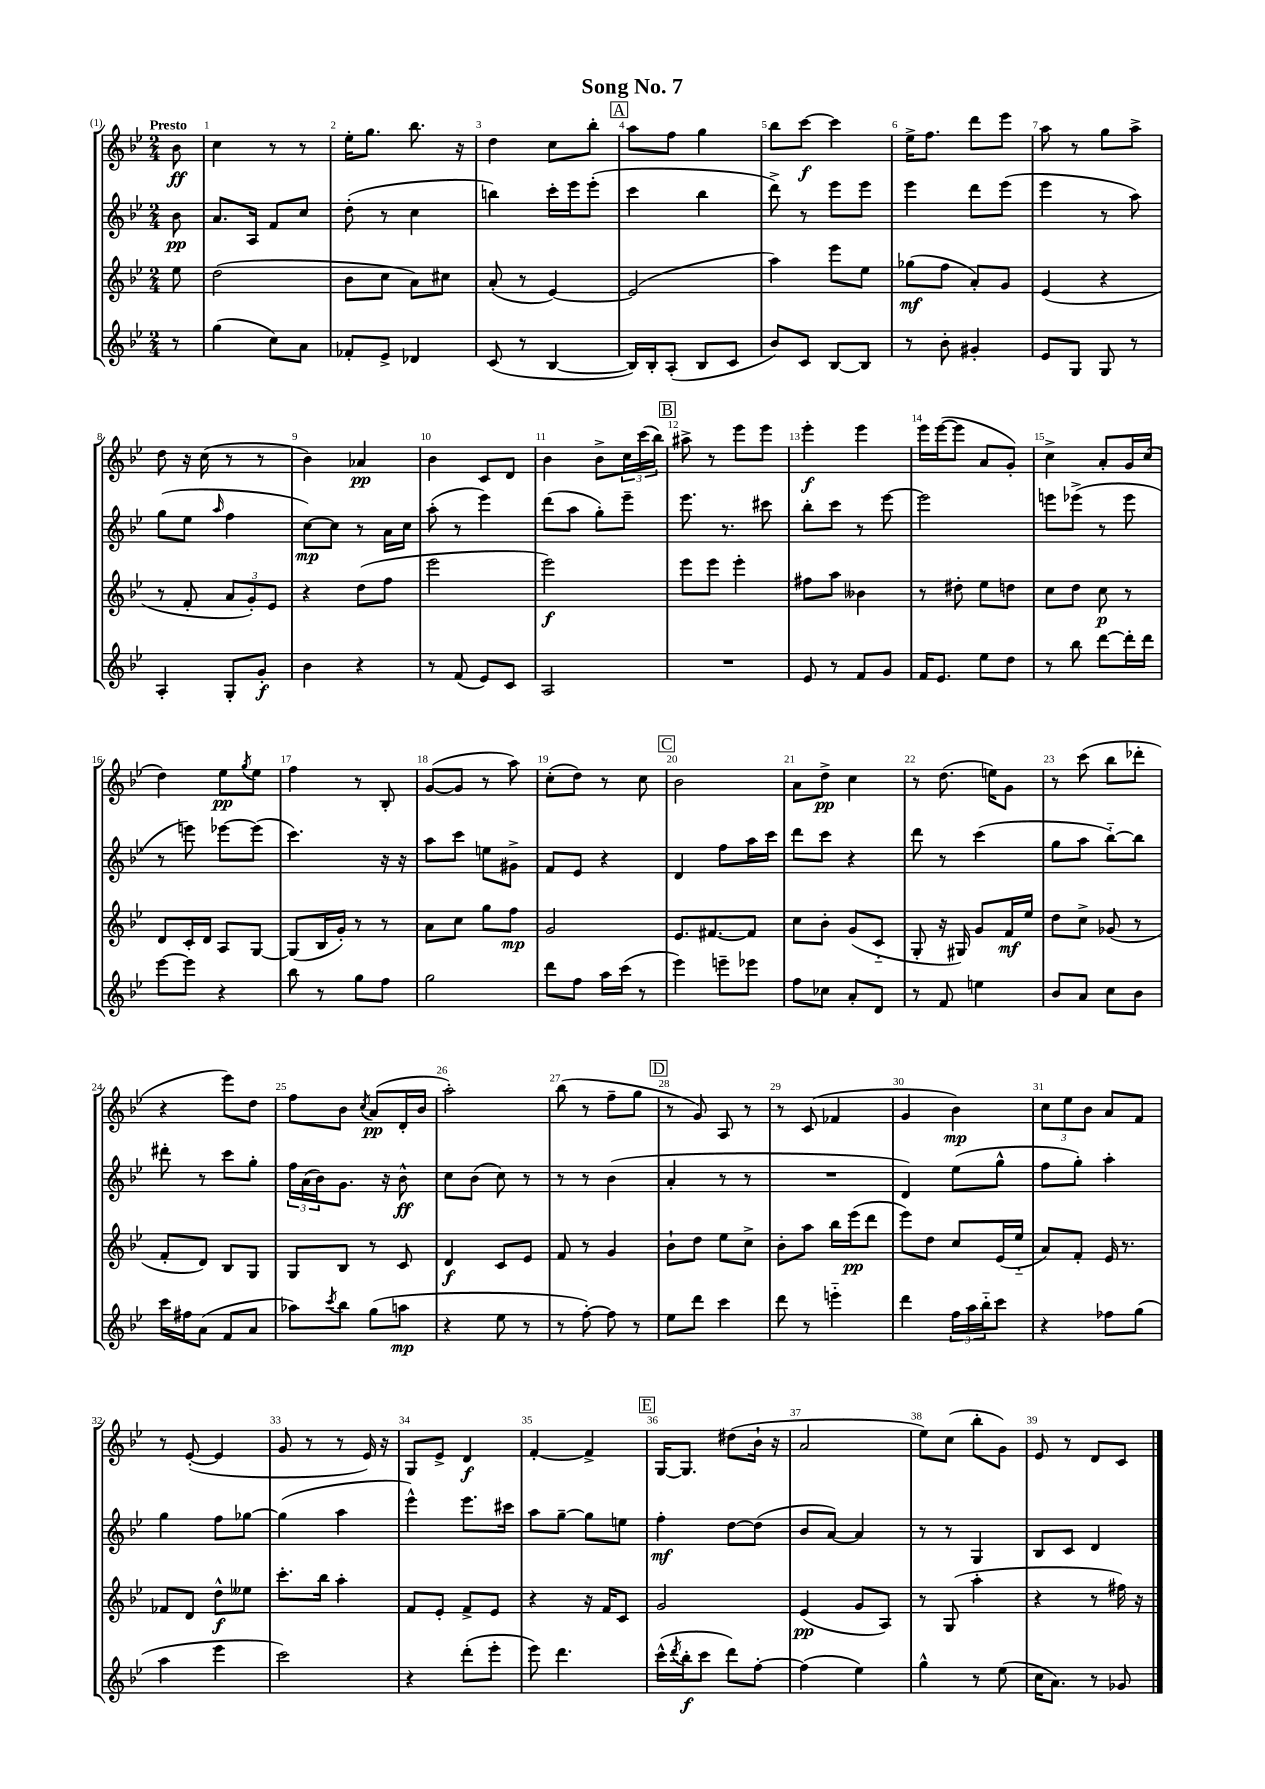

**kern	**kern	**kern	**kern
*staff4	*staff3	*staff2	*staff1
*clefG2	*clefG2	*clefG2	*clefG2
*k[b-e-]	*k[b-e-]	*k[b-e-]	*k[b-e-]
*M2/4	*M2/4	*M2/4	*M2/4
8r	8ee-	8b-	8b-
=	=	=	=
(4gg	(2dd	8.a	4cc
.	.	16A	.
8cc)	.	8f	8r
8a	.	8cc	8r
=	=	=	=
8f-'	8b-	(8dd'	16ee-'
.	.	.	8.gg
8e-^	8cc	8r	.
4d-	8a)	4cc	8.bb-
.	8cc#	.	.
.	.	.	16r
=	=	=	=
(8c	(8a'	4bb)	4dd
8r	8r	.	.
[4B-	[4e-)	16ccc'	8cc
.	.	16eee-	.
.	.	(8eee-'	8bb-'
=	=	=	=
16B-])	(2e-]	4ccc	8aa
16B-'	.	.	.
(8A'	.	.	8ff
8B-	.	4bb-	4gg
8c	.	.	.
=	=	=	=
8b-)	4aa)	8ddd^)	8bb-
8c	.	8r	[8ccc
[8B-	8eee-	8eee-	4ccc]
8B-]	8ee-	8eee-	.
=	=	=	=
8r	(8gg-	4eee-	16ee-^
.	.	.	8.ff
8b-'	8ff	.	.
4g#'	8a')	8ddd	8ddd
.	8g	(8eee-	8eee-
=	=	=	=
8e-	(4e-	4eee-	8aa
8G	.	.	8r
8G	4r	8r	8gg
8r	.	8aa)	8aa^
=	=	=	=
4A'	8r	(8gg	8dd
.	8f'	8ee-	16r
.	.	.	(16cc
.	.	16qqaa	.
8G'	12a	4ff	8r
.	12g')	.	.
8g'	.	.	8r
.	12e-	.	.
=	=	=	=
4b-	4r	[8cc)	4b-)
.	.	8cc]	.
4r	(8dd	8r	4a-
.	8ff	16a	.
.	.	16cc	.
=	=	=	=
8r	2eee-	(8aa'	4b-
(8f	.	8r	.
8e-)	.	4eee-)	8c
8c	.	.	8d
=	=	=	=
2A	2eee-)	(8ddd	4b-
.	.	8aa	.
.	.	8gg')	8b-^
.	.	8eee-~	24cc
.	.	.	(24ccc
.	.	.	24bb-)
=	=	=	=
2r	8eee-	8.eee-	8aa#^
.	8eee-	.	8r
.	.	8.r	.
.	4eee-'	.	8eee-
.	.	8ccc#	8eee-
=	=	=	=
8e-	8ff#	8bb-'	4eee-'
8r	8aa	8ccc	.
8f	4b--	8r	4eee-
8g	.	[8eee-	.
=	=	=	=
16f	8r	2eee-]	16eee-
8.e-	.	.	([16eee-
.	8dd#'	.	8eee-]
8ee-	8ee-	.	8a
8dd	8dd	.	8g')
=	=	=	=
8r	8cc	8eee	4cc^
8bb-	8dd	(8eee-^	.
[8ddd	8cc	8r	8a'
16ddd']	8r	8eee-	16g
16ddd	.	.	(16cc
=	=	=	=
[8eee-	8d	8r	4dd)
8eee-]	16c'	8eee)	.
.	16d	.	.
4r	8A	[8eee-	8ee-
.	.	.	8qgg
.	[8G	(8eee-]	8ee-
=	=	=	=
8bb-	(8G]	4.ccc)	4ff
8r	16B-	.	.
.	16g')	.	.
8gg	8r	.	8r
8ff	8r	16r	8B-'
.	.	16r	.
=	=	=	=
2gg	8a	8aa	([8g
.	8cc	8ccc	8g]
.	8gg	8ee	8r
.	8ff	8g#^	8aa)
=	=	=	=
8ddd	2g	8f	(8cc'
8ff	.	8e-	8dd)
16aa	.	4r	8r
(16ccc	.	.	.
8r	.	.	8cc
=	=	=	=
4eee-)	8.e-	4d	2b-
.	[8.f#	.	.
8eee~	.	8ff	.
8eee-	8f#]	16aa	.
.	.	16ccc	.
=	=	=	=
8ff	8cc	8ddd	8a
8cc-	8b-'	8ccc	8dd^
8a'	(8g	4r	4cc
8d	8c'~	.	.
=	=	=	=
8r	8G'	8ddd	8r
8f	16r	8r	(8.dd
.	16G#)	.	.
4ee	8g	(4ccc	.
.	.	.	16ee)
.	16f	.	8g
.	16ee-	.	.
=	=	=	=
8b-	8dd	8gg	8r
8a	8cc^	8aa	(8ccc
8cc	(8g-	[8bb-'~)	8bb-
8b-	8r	8bb-]	8ddd-'
=	=	=	=
16ccc	8f'	8ddd#'	4r
16ff#	.	.	.
(8a	8d)	8r	.
8f	8B-	8ccc	8eee-)
8a	8G	8gg'	8dd
=	=	=	=
8aa-)	8G	24ff	8ff
.	.	(24a	.
.	.	24b-)	.
8qccc	.	.	.
8bb-	8B-	8.g	8b-
.	.	.	8qcc
(8gg	8r	.	(8a
.	.	16r	.
8aa	8c	8b-^^	16d'
.	.	.	16b-
=	=	=	=
4r	4d	8cc	2aa')
.	.	(8b-	.
8ee-	8c	8cc)	.
8r	8e-	8r	.
=	=	=	=
8r	8f	8r	(8bb-
[8ff')	8r	8r	8r
8ff]	4g	(4b-	8ff~
8r	.	.	8gg
=	=	=	=
8ee-	8b-`	4a'	8r
8ddd	8dd	.	8g)
4ccc	8ee-	8r	8A
.	8cc^	8r	8r
=	=	=	=
8ddd	8b-'	2r	8r
8r	8aa	.	(8c
4eee'~	16bb-	.	4f-
.	(16eee-	.	.
.	8ddd	.	.
=	=	=	=
4ddd	8eee-)	4d)	4g
.	8dd	.	.
24ff	8cc	(8ee-	4b-)
24aa	.	.	.
24bb-'~	.	.	.
8ccc	(16e-	8gg^^	.
.	16ee-'~	.	.
=	=	=	=
4r	8a)	8ff	12cc
.	.	.	12ee-
.	8f'	8gg')	.
.	.	.	12b-
8ff-	16e-	4aa'	8a
.	8.r	.	.
(8gg	.	.	8f
=	=	=	=
4aa	8f-	4gg	8r
.	8d	.	([8e-'
4eee-	8dd^^	8ff	4e-]
.	8ee--	[8gg-	.
=	=	=	=
2ccc)	8.ccc'	(4gg-]	8g
.	.	.	8r
.	16bb-	.	.
.	4aa'	4aa	8r
.	.	.	16e-)
.	.	.	16r
=	=	=	=
4r	8f	4eee-^^)	8G
.	8e-'	.	8e-^
(8ddd'	8f^	8.eee-	4d
8eee-'	8e-	.	.
.	.	16ccc#	.
=	=	=	=
8eee-)	4r	8aa	[4f'
4.ddd	.	[8gg~	.
.	16r	8gg]	4f^]
.	16f	.	.
.	8c	8ee	.
=	=	=	=
(16ccc^^	2g	4ff'	[16G
8qddd	.	.	.
16bb-'	.	.	8.G]
8ccc	.	.	.
8ddd)	.	[8dd	(8dd#
[8ff'	.	(8dd]	16b-`
.	.	.	16r
=	=	=	=
(4ff]	(4e-	8b-	2a
.	.	[8a)	.
4ee-)	8g	4a]	.
.	8A)	.	.
=	=	=	=
4gg^^	8r	8r	8ee-)
.	(8G	8r	(8cc
8r	4aa'	4G	8bb-'
(8ee-	.	.	8g)
=	=	=	=
16cc	4r	8B-	8e-
8.a)	.	.	.
.	.	8c	8r
8r	8r	4d	8d
8g-	16ff#)	.	8c
.	16r	.	.
==	==	==	==
*-	*-	*-	*-
